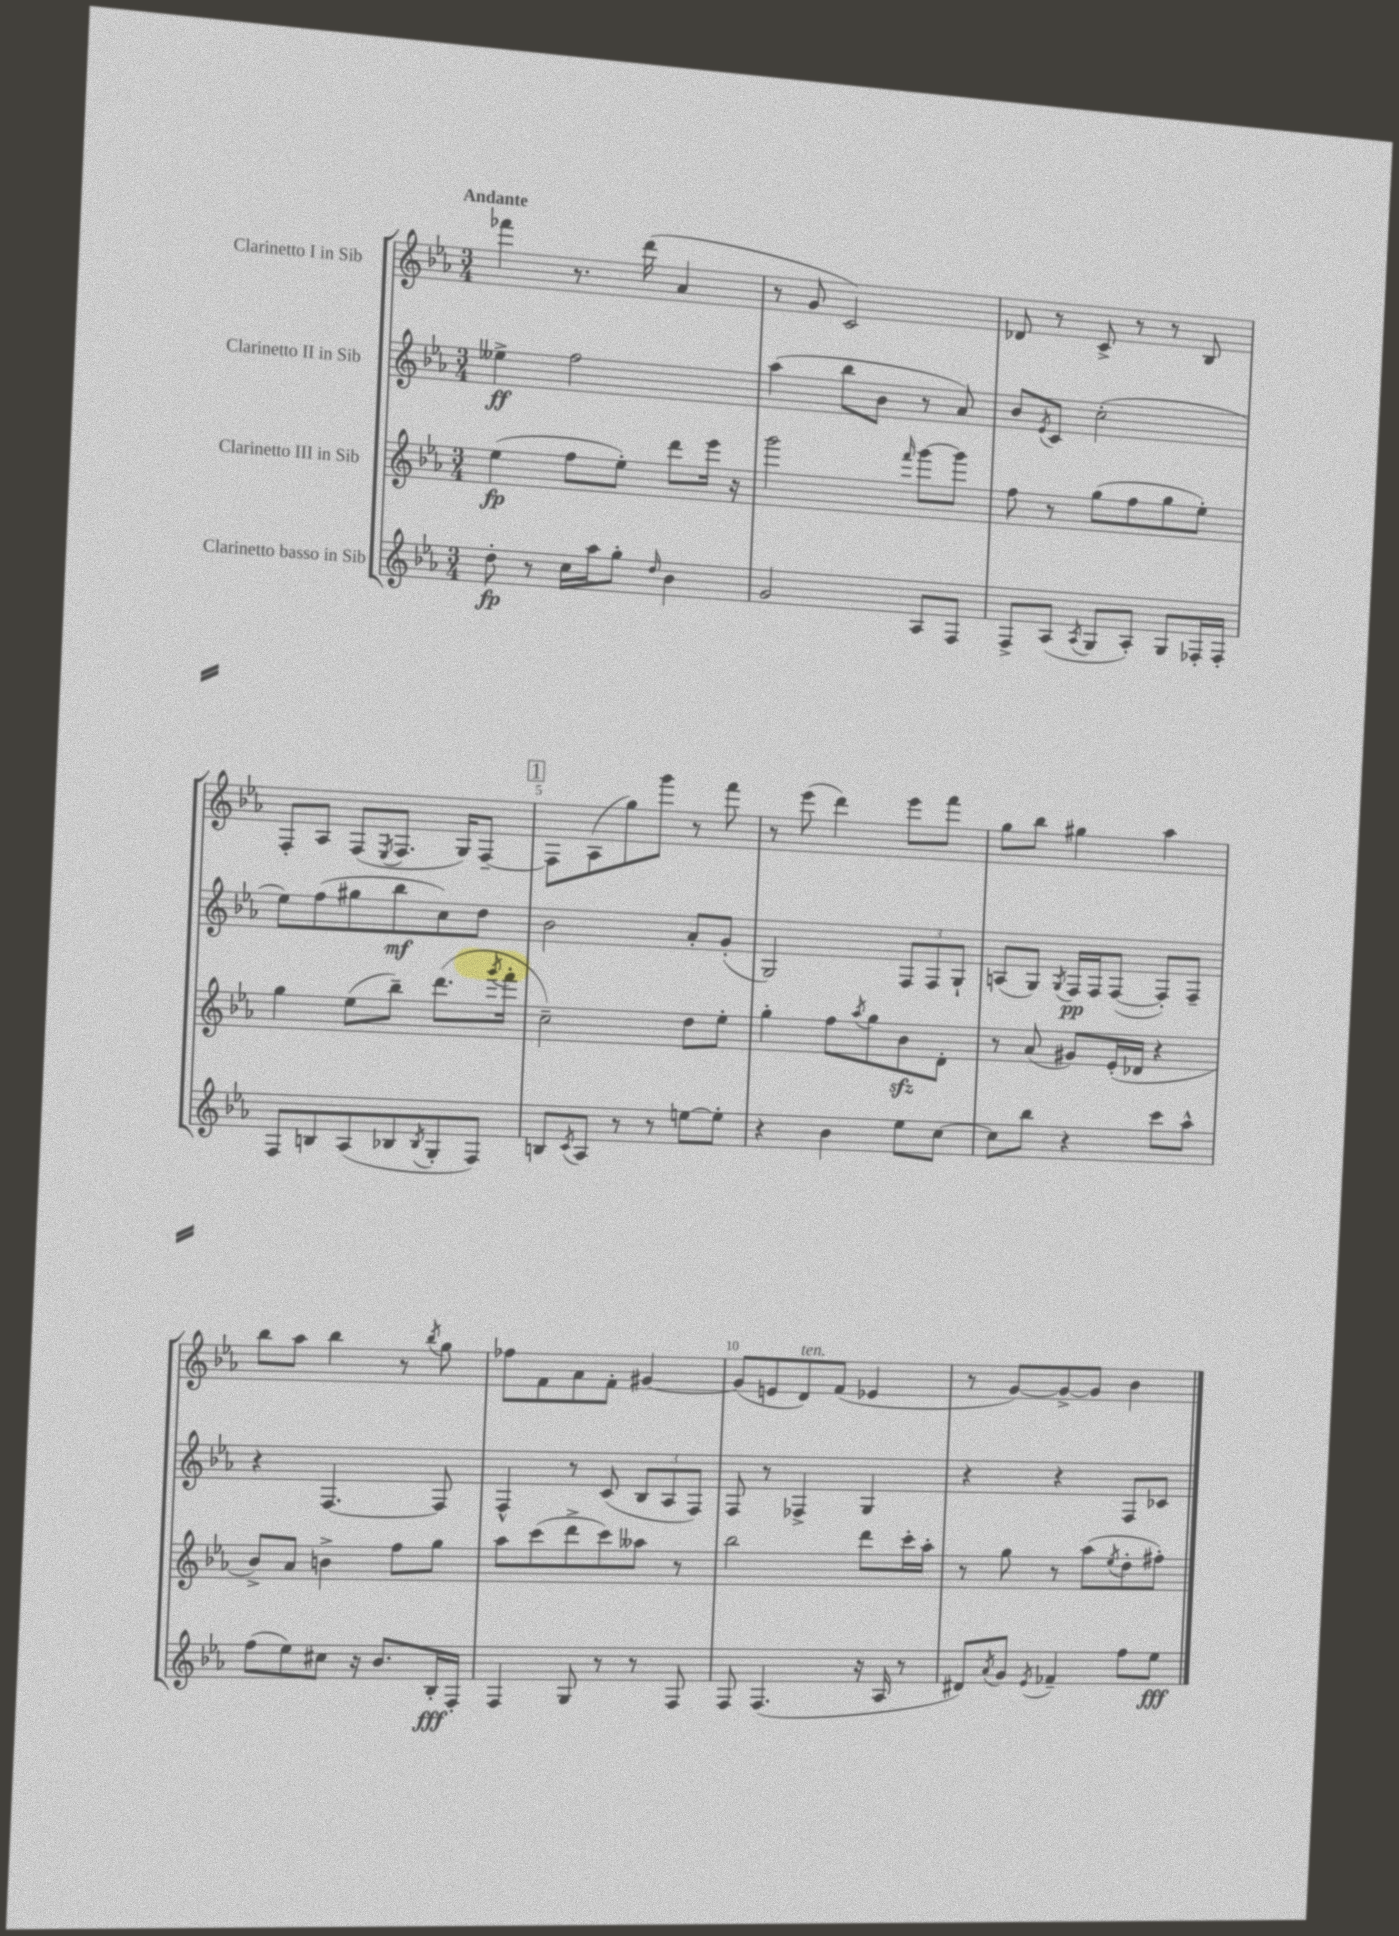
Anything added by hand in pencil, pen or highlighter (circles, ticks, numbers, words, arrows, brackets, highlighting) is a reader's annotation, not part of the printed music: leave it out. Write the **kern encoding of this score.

**kern	**dynam	**kern	**dynam	**kern	**dynam	**kern
*part4	*part4	*part3	*part3	*part2	*part2	*part1
*staff4	*staff4	*staff3	*staff3	*staff2	*staff2	*staff1
*I"Clarinetto basso in Sib	*	*I"Clarinetto III in Sib	*	*I"Clarinetto II in Sib	*	*I"Clarinetto I in Sib
*clefG2	*	*clefG2	*	*clefG2	*	*clefG2
*k[b-e-a-]	*	*k[b-e-a-]	*	*k[b-e-a-]	*	*k[b-e-a-]
*M3/4	*	*M3/4	*	*M3/4	*	*M3/4
=1	=1	=1	=1	=1	=1	=1
!	!	!	!	!	!	!LO:TX:a:B:t=Andante
8dd'\	fp	(4ee-\	fp	4ee--X^\	ff	4fff-X\
8r	.	.	.	.	.	.
16cc\LL	.	8ff\L	.	2ff\	.	8.r
16aa-\J	.	.	.	.	.	.
8gg'\J	.	8ee-'\J)	.	.	.	.
.	.	.	.	.	.	(16ddd\
16qqdd/	.	.	.	.	.	.
4b-\	.	8ddd\L	.	.	.	4a-/
.	.	16eee-\Jk	.	.	.	.
.	.	16r	.	.	.	.
=2	=2	=2	=2	=2	=2	=2
2g/	.	2ggg\	.	(4aa-\	.	8r
.	.	.	.	.	.	8g/
.	.	.	.	8bb-\L	.	2c/)
.	.	.	.	8b-\J	.	.
.	.	16qqfff/	.	.	.	.
8A-/L	.	[8ggg\L	.	8r	.	.
8F/J	.	8ggg\J]	.	8a-/)	.	.
=3	=3	=3	=3	=3	=3	=3
8F^/L	.	8ff\	.	8b-/L	.	8d-X/
.	.	.	.	8qe-/	.	.
(8A-/J	.	8r	.	8c/J	.	8r
8qA-/	.	.	.	.	.	.
8G/L	.	(8gg\L	.	(2cc'\	.	8c^/
8A-'/J)	.	8ff\	.	.	.	8r
8G/L	.	8gg\	.	.	.	8r
16F-X'/L	.	8ee-'\J)	.	.	.	8B-/
16F-'/JJ	.	.	.	.	.	.
!!LO:LB:g=z
=4	=4	=4	=4	=4	=4	=4
8F/L	.	4gg\	.	8ee-\L)	.	8F'/L
8Bn/	.	.	.	(8ff\	.	8A-/J
(8A-/	.	(8ee-\L	.	8gg#X\	.	(8F/L
.	.	.	.	.	.	8qE-/
8B-X/	.	8bb-~\J)	.	8bb-\	mf	8.F/J
8qB-/	.	.	.	.	.	.
8G'/	.	(8.ddd\L	.	8cc\)	.	.
.	.	.	.	.	.	16G/KL)
8F/J)	.	.	.	8dd\J	.	[8F~/J
.	.	8qggg/	.	.	.	.
.	.	16fff'\Jk	.	.	.	.
!!LO:REH:place=s1:t=1
=5	=5	=5	=5	=5	=5	=5
8Bn/L	.	2cc~\)	.	2b-\	.	8F\L]
8qc/	.	.	.	.	.	.
8A-/J	.	.	.	.	.	(8A-\
8r	.	.	.	.	.	8gg\)
8r	.	.	.	.	.	8ggg\J
[8een\L	.	8dd\L	.	8a-'/L	.	8r
8ee'\J]	.	8ee-'\J	.	(8g'/J	.	8fff\
=6	=6	=6	=6	=6	=6	=6
4r	.	4gg'\	.	2G/)	.	8r
.	.	.	.	.	.	(8eee-\
4b-\	.	8ff\L	.	.	.	4ddd\)
.	.	8qaa-/	.	.	.	.
.	.	8gg\	.	.	.	.
8ee-\L	.	8b-zz\	.	12F/L	.	8eee-\L
.	.	.	.	12F/	.	.
[8cc\J	.	8d'\J	.	.	.	8fff\J
.	.	.	.	12G`/J	.	.
=7	=7	=7	=7	=7	=7	=7
8cc\L]	.	8r	.	(8An/L	.	8gg\L
8bb-\J	.	(8a-/	.	8G/J)	.	8bb-\J
.	.	.	.	8qG/	.	.
4r	.	8g#X/L)	.	16F/LL	pp	4gg#X\
.	.	.	.	16F/J	.	.
.	.	(16e-'/L	.	([8F/J	.	.
.	.	16d-X/JJ	.	.	.	.
8ccc\L	.	4r	.	8F'/L])	.	4aa-\
8aa-^^\J	.	.	.	8F~/J	.	.
!!LO:LB:g=z
=8	=8	=8	=8	=8	=8	=8
(8ff\L	.	8b-^/L)	.	4r	.	8bb-\L
8ee-\)	.	8a-/J	.	.	.	8aa-\J
8cc#X\J	.	4bn^\	.	[4.F/	.	4bb-\
16r	.	.	.	.	.	.
8.b-/L	.	.	.	.	.	.
.	.	8ff\L	.	.	.	8r
.	.	.	.	.	.	8qbb-/
16B-'/L	fff	8gg\J	.	8F/]	.	8gg\
16F'/JJ	.	.	.	.	.	.
=9	=9	=9	=9	=9	=9	=9
4F/	.	8aa-\L	.	4F^^/	.	8ff-X\L
.	.	(8ccc\	.	.	.	8f\
8G/	.	8ddd^\	.	8r	.	8a-\
8r	.	8ccc\)	.	(8c/	.	8f'\J
8r	.	8aa--X\J	.	12B-/L	.	[4g#X/
.	.	.	.	12A-/	.	.
8F/	.	8r	.	.	.	.
.	.	.	.	12F/J)	.	.
=10	=10	=10	=10	=10	=10	=10
8F/	.	2bb-\	.	8F/	.	(8g#/L]
(4.F/	.	.	.	8r	.	8en/
!	!	!	!	!	!	!LO:TX:a:i:t=ten.
.	.	.	.	4F-X^/	.	8d/)
.	.	.	.	.	.	(8f/J
16r	.	8ddd\L	.	4G/	.	4e-X/
16A-/	.	.	.	.	.	.
8r	.	16ccc'\L	.	.	.	.
.	.	16aa-'\JJ	.	.	.	.
=11	=11	=11	=11	=11	=11	=11
8d#X/L)	.	8r	.	4r	.	8r
8qa-/	.	.	.	.	.	.
8g/J	.	8gg\	.	.	.	[8g/L)
8qe-/	.	.	.	.	.	.
4f-X~/	.	8r	.	4r	.	8g^/_
.	.	(8aa-\L	.	.	.	8g/J]
.	.	8qee-/	.	.	.	.
8ff\L	.	8dd'\	.	8F/L	.	4b-\
8ee-\J	fff	8ff#X'\J)	.	8c-X/J	.	.
==	==	==	==	==	==	==
*-	*-	*-	*-	*-	*-	*-
